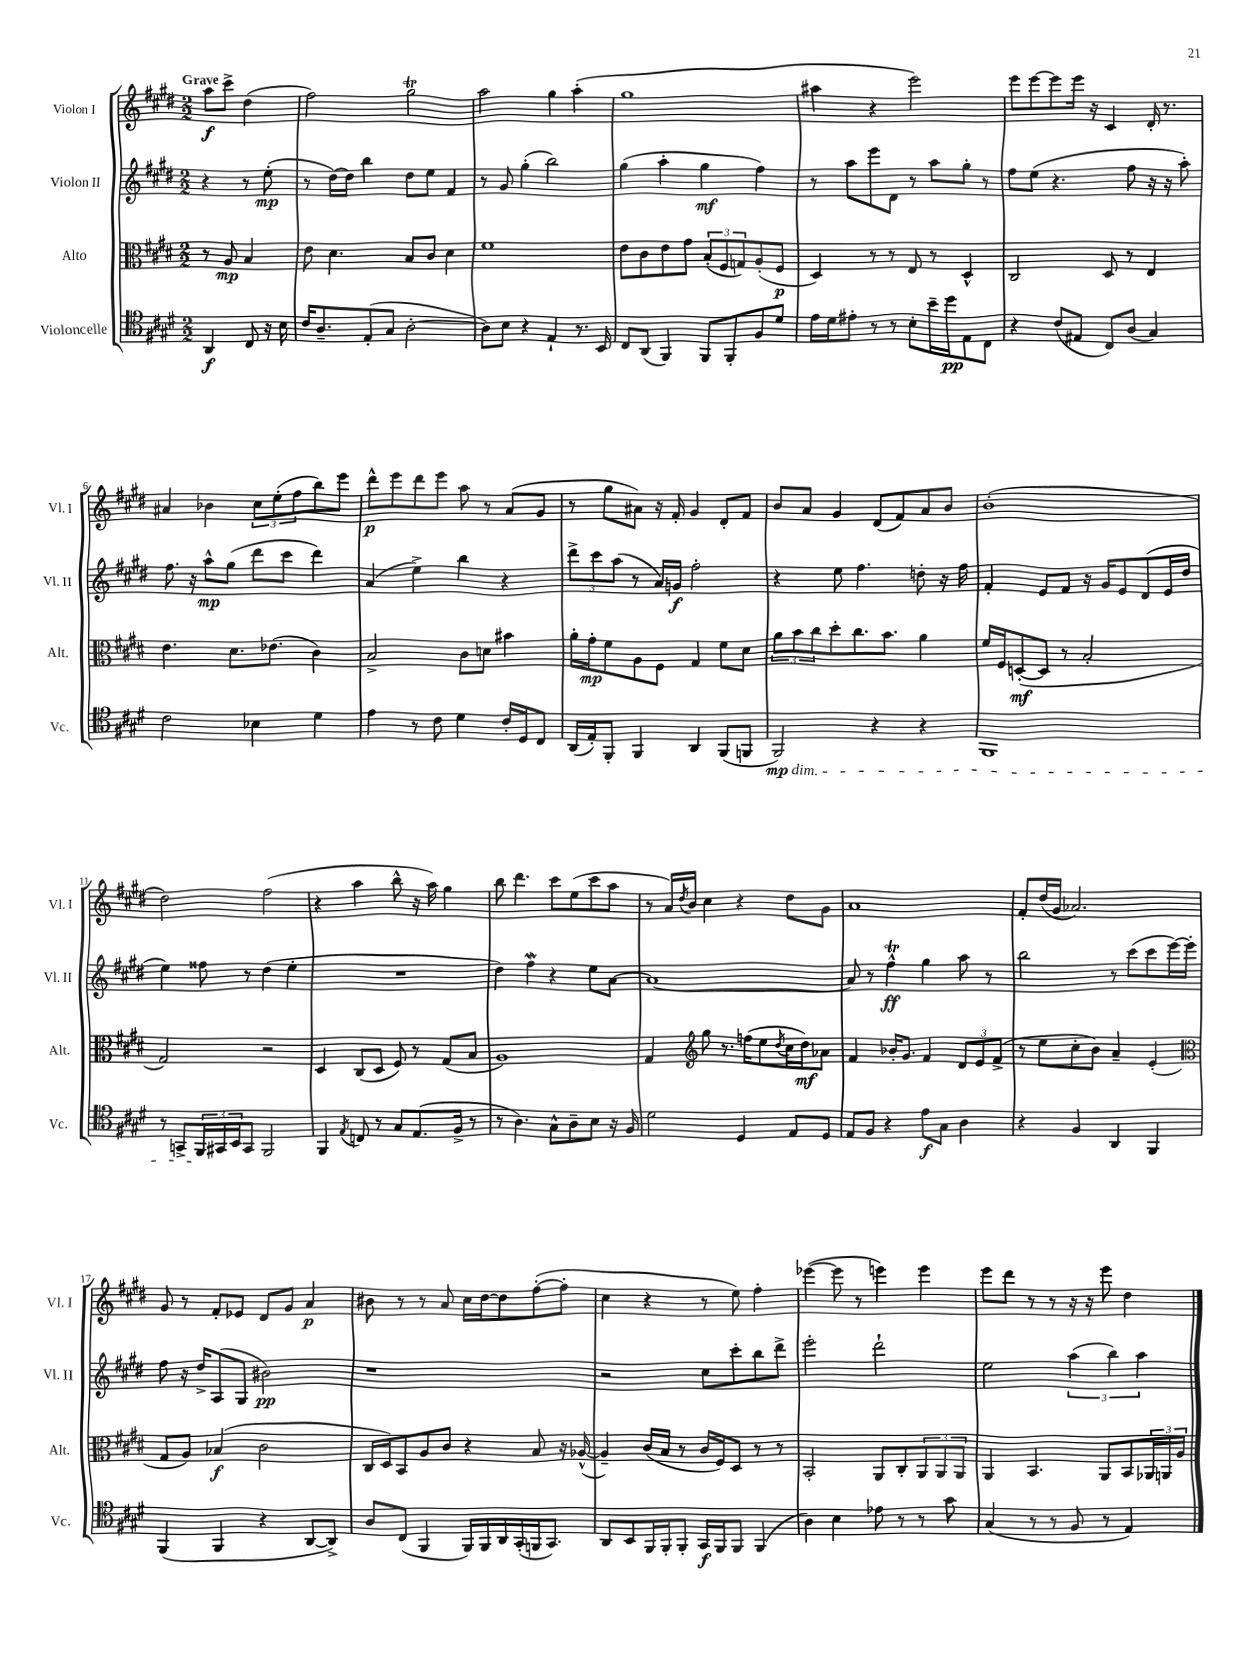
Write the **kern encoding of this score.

**kern	**dynam	**kern	**dynam	**kern	**dynam	**kern	**dynam
*part4	*part4	*part3	*part3	*part2	*part2	*part1	*part1
*staff4	*staff4	*staff3	*staff3	*staff2	*staff2	*staff1	*staff1
*I"Violoncelle	*	*I"Alto	*	*I"Violon II	*	*I"Violon I	*
*I'Vc.	*	*I'Alt.	*	*I'Vl. II	*	*I'Vl. I	*
*clefC4	*	*clefC3	*	*clefG2	*	*clefG2	*
*k[f#c#g#d#]	*	*k[f#c#g#d#]	*	*k[f#c#g#d#]	*	*k[f#c#g#d#]	*
*M2/2	*	*M2/2	*	*M2/2	*	*M2/2	*
=	=	=	=	=	=	=	=
!	!	!	!	!	!	!LO:TX:a:B:t=Grave	!
4AA/	f	8r	.	4r	.	8aa\L	f
.	.	8A/	mp	.	.	8ccc#^\J	.
8C#/	.	4B/	.	8r	.	(4dd#\	.
16r	.	.	.	(8ee'\	mp	.	.
16B\	.	.	.	.	.	.	.
=1	=1	=1	=1	=1	=1	=1	=1
16c#/KL	.	8e\	.	8r	.	2ff#\)	.
8.A~/	.	.	.	.	.	.	.
.	.	4.d#\	.	[16dd#\LL)	.	.	.
.	.	.	.	16dd#\JJ]	.	.	.
(8E'/	.	.	.	4bb\	.	.	.
8G#/J	.	.	.	.	.	.	.
[2A'\	.	8B/L	.	8dd#\L	.	2gg#t\	.
.	.	8c#/J	.	8ee\J	.	.	.
.	.	4d#\	.	4f#/	.	.	.
=2	=2	=2	=2	=2	=2	=2	=2
8A\L])	.	1f#	.	8r	.	2aa\	.
8B\J	.	.	.	8g#/	.	.	.
4r	.	.	.	(4gg#'\	.	.	.
4E`/	.	.	.	2bb\)	.	4gg#\	.
8.r	.	.	.	.	.	(4aa'\	.
16BB/	.	.	.	.	.	.	.
=3	=3	=3	=3	=3	=3	=3	=3
8C#/L	.	8e\L	.	(4gg#\	.	1gg#	.
(8AA/J	.	8c#\	.	.	.	.	.
4FF#/)	.	8e\	.	4aa'\	.	.	.
.	.	8g#\J	.	.	.	.	.
8FF#/L	.	(12B'/L	.	4gg#\	mf	.	.
.	.	12F#/	.	.	.	.	.
8FF#'/	.	.	.	.	.	.	.
.	.	12Gn/)	.	.	.	.	.
8F#/	.	(8A'/	.	4ff#\)	.	.	.
8d#/J	.	8F#/J	p	.	.	.	.
=4	=4	=4	=4	=4	=4	=4	=4
16e\LL	.	4D#/)	.	8r	.	4aa#X\	.
16d#\J	.	.	.	.	.	.	.
8e#X'\J	.	.	.	8aa\L	.	.	.
8r	.	8r	.	8eee\	.	4r	.
8r	.	8r	.	8d#\J	.	.	.
8B'\L	.	8E/	.	8r	.	2eee\)	.
16b~\L	.	8r	.	8aa\L	.	.	.
16dd#\J	pp	.	.	.	.	.	.
8E\	.	4D#^^/	.	8gg#'\J	.	.	.
8C#\J	.	.	.	8r	.	.	.
=5	=5	=5	=5	=5	=5	=5	=5
4r	.	2C#/	.	8ff#\L	.	8eee\L	.
.	.	.	.	(8ee\J	.	[8eee\	.
(8c#/L	.	.	.	4.r	.	8eee\]	.
8E#X/J	.	.	.	.	.	16eee\Jk	.
.	.	.	.	.	.	16r	.
8C#/L)	.	8D#/	.	.	.	4c#/	.
(8A/J	.	8r	.	8ff#\	.	.	.
4G#/)	.	4E/	.	16r	.	16d#'/	.
.	.	.	.	16r	.	8.r	.
.	.	.	.	8aa'\)	.	.	.
!!LO:LB:g=z
=6	=6	=6	=6	=6	=6	=6	=6
2c#\	.	4.e\	.	8.ff#\	.	4a#X/	.
.	.	.	.	16r	.	.	.
.	.	.	.	8aa^^\L	mp	4b-X\	.
.	.	8.d#\L	.	(8gg#\J	.	.	.
4B-X\	.	.	.	8ddd#\L	.	12cc#\L	.
.	.	(8.e-X\J	.	.	.	.	.
.	.	.	.	.	.	(12ee'\	.
.	.	.	.	8ccc#\J	.	.	.
.	.	.	.	.	.	12ff#\	.
4d#\	.	4c#\)	.	4ddd#\)	.	8bb\)	.
.	.	.	.	.	.	8eee\J	.
=7	=7	=7	=7	=7	=7	=7	=7
4e\	.	2B^/	.	(4a/	.	8ddd#^^\L	p
.	.	.	.	.	.	8eee\	.
8r	.	.	.	4ee^\)	.	8ddd#\	.
8c#\	.	.	.	.	.	8eee\J	.
4d#\	.	8c#\L	.	4bb\	.	8aa\	.
.	.	8dn\J	.	.	.	8r	.
16c#'/LL	.	4b#X\	.	4r	.	(8a/L	.
16D#/J	.	.	.	.	.	.	.
8C#/J	.	.	.	.	.	8g#/J	.
=8	=8	=8	=8	=8	=8	=8	=8
(16AA/LL	.	16a'\LL	.	12ddd#^\L	.	8r	.
16E'/J)	.	16g#'\J	mp	.	.	.	.
.	.	.	.	12ccc#\	.	.	.
8FF#'/J	.	8f#\	.	.	.	8gg#\L	.
.	.	.	.	(12aa\J	.	.	.
4FF#/	.	8A\	.	8r	.	8a#X\J)	.
.	.	8F#\J	.	16a/LL)	.	16r	.
.	.	.	.	16gn/JJ	f	16f#'/	.
4AA/	.	4G#/	.	2ff#'\	.	4g#/	.
(8FF#/L	.	8f#\L	.	.	.	8d#'/L	.
8FFn/J	.	8d#\J	.	.	.	8f#/J	.
=9	=9	=9	=9	=9	=9	=9	=9
!LO:TX:b:i:t=dim.	!	!	!	!	!	!	!
2FF#/)	mp	12a\L	.	4r	.	8b/L	.
.	.	12b\	.	.	.	.	.
.	.	.	.	.	.	8a/J	.
.	.	12cc#\	.	.	.	.	.
.	.	8dd#'\	.	8ee\	.	4g#/	.
.	.	8.cc#\	.	4.ff#\	.	.	.
4r	.	.	.	.	.	(8d#/L	.
.	.	8.b\J	.	.	.	.	.
.	.	.	.	.	.	8f#/)	.
4r	.	4a\	.	8ddn'\	.	8a/	.
.	.	.	.	16r	.	8b/J	.
.	.	.	.	16ff#\	.	.	.
=10	=10	=10	=10	=10	=10	=10	=10
1FF#	.	16f#/LL	.	4f#'/	.	(1b'	.
.	.	16F#/J	.	.	.	.	.
.	.	([8Dn'/	mf	.	.	.	.
.	.	8D/J]	.	8e/L	.	.	.
.	.	8r	.	8f#/J	.	.	.
.	.	2B'/	.	16r	.	.	.
.	.	.	.	16g#/KL	.	.	.
.	.	.	.	8e/	.	.	.
.	.	.	.	(8d#/	.	.	.
.	.	.	.	16e/L	.	.	.
.	.	.	.	16dd#/JJ	.	.	.
!!LO:LB:g=z
=11	=11	=11	=11	=11	=11	=11	=11
8r	.	2G#/)	.	4ee\)	.	2dd#\)	.
8GGn^/L	.	.	.	.	.	.	.
24FF#/L	.	.	.	8ff##X\	.	.	.
24GG#X/	.	.	.	.	.	.	.
24BB/J	.	.	.	.	.	.	.
8GG#/J	.	.	.	8r	.	.	.
2FF#/	.	2r	.	(4dd#\	.	(2ff#\	.
.	.	.	.	4ee'\	.	.	.
=12	=12	=12	=12	=12	=12	=12	=12
4FF#/	.	4D#/	.	1r	.	4r	.
8qE/	.	.	.	.	.	.	.
8Cn/	.	(8C#/L	.	.	.	4aa\	.
8r	.	8D#/J	.	.	.	.	.
8G#/L	.	8F#/)	.	.	.	8bb^^\	.
(8.E/	.	8r	.	.	.	16r	.
.	.	.	.	.	.	16aa\)	.
.	.	(8G#/L	.	.	.	4gg#\	.
16F#^/Jk	.	.	.	.	.	.	.
8r	.	8B/J	.	.	.	.	.
=13	=13	=13	=13	=13	=13	=13	=13
8r	.	1A)	.	4dd#\)	.	8bb\	.
4.A\)	.	.	.	.	.	4.ddd#\	.
.	.	.	.	4ff#W\	.	.	.
8G#^^\L	.	.	.	4r	.	8ccc#\L	.
8A~\	.	.	.	.	.	(8ee\	.
8B\J	.	.	.	8ee\L	.	8ccc#\	.
16r	.	.	.	[8a\J	.	8aa\J	.
16F#/	.	.	.	.	.	.	.
=14	=14	=14	=14	=14	=14	=14	=14
2d#\	.	4G#/	.	1a_	.	8r	.
.	.	.	.	.	.	16a/LL)	.
.	.	.	.	.	.	8qdd#/	.
.	.	.	.	.	.	16b/JJ	.
*	*	*clefG2	*	*	*	*	*
.	.	8gg#\	.	.	.	4cc#\	.
.	.	8.r	.	.	.	.	.
4D#/	.	.	.	.	.	4r	.
.	.	(16ffn\KL	.	.	.	.	.
.	.	8ee\	.	.	.	.	.
.	.	8qdd#/	.	.	.	.	.
8E/L	.	16cc#\L	.	.	.	8dd#\L	.
.	.	16dd#\J)	mf	.	.	.	.
8D#/J	.	8a-X\J	.	.	.	8g#\J	.
=15	=15	=15	=15	=15	=15	=15	=15
8E/L	.	4f#/	.	8a/]	.	1a	.
8F#/J	.	.	.	8r	.	.	.
4r	.	16b-X'/KL	.	4ff#T^^\	ff	.	.
.	.	8.g#/J	.	.	.	.	.
8e\L	f	4f#/	.	4gg#\	.	.	.
8G#\J	.	.	.	.	.	.	.
4A\	.	12d#/L	.	8aa\	.	.	.
.	.	12e/	.	.	.	.	.
.	.	.	.	8r	.	.	.
.	.	(12f#^/J	.	.	.	.	.
=16	=16	=16	=16	=16	=16	=16	=16
4r	.	8r	.	2bb\	.	8f#'/L	.
.	.	8ee\L	.	.	.	(16dd#/L	.
.	.	.	.	.	.	16g#/JJ	.
4F#/	.	8cc#'\	.	.	.	2.a-X/)	.
.	.	8b\J)	.	.	.	.	.
4AA/	.	4a~/	.	8r	.	.	.
.	.	.	.	(8ccc#\L	.	.	.
4FF#/	.	(4e'/	.	8ccc#\	.	.	.
.	.	.	.	[16eee\L)	.	.	.
.	.	.	.	16eee'\JJ]	.	.	.
!!LO:LB:g=z
=17	=17	=17	=17	=17	=17	=17	=17
*	*	*clefC3	*	*	*	*	*
(4FF#/	.	8G#/L	.	8ff#\	.	8g#/	.
.	.	8A/J)	.	16r	.	8r	.
.	.	.	.	16dd#^/KL	.	.	.
4FF#/	.	(4B-X/	f	(8A/	.	8f#'/L	.
.	.	.	.	8G#/J	.	8e-X/J	.
4r	.	2c#\	.	2b#X\)	pp	8d#/L	.
.	.	.	.	.	.	8g#/J	.
[8AA/L	.	.	.	.	.	4a/	p
8AA^/J])	.	.	.	.	.	.	.
=18	=18	=18	=18	=18	=18	=18	=18
8A/L	.	16C#/LL	.	1r	.	8b#X\	.
.	.	16D#/J)	.	.	.	.	.
(8C#/J	.	8BB/	.	.	.	8r	.
4FF#/	.	8A/	.	.	.	8r	.
.	.	8c#/J	.	.	.	8a/	.
16FF#/LL)	.	4r	.	.	.	16cc#\LL	.
16FF#/	.	.	.	.	.	[16dd#\J	.
16AA/	.	.	.	.	.	8dd#\]	.
(16GG#'/	.	.	.	.	.	.	.
16FFn/J	.	8B/	.	.	.	([8ff#'\	.
8.GG#/J)	.	.	.	.	.	.	.
.	.	16r	.	.	.	8ff#'\J]	.
.	.	([16A-X^^/	.	.	.	.	.
=19	=19	=19	=19	=19	=19	=19	=19
8AA/L	.	4A-~/])	.	2r	.	4cc#\	.
8BB/	.	.	.	.	.	.	.
16FF#/L	.	(16c#/LL	.	.	.	4r	.
16FF#'/J	.	16B/JJ	.	.	.	.	.
8FF#'/J	.	8r	.	.	.	.	.
16GG#/LL	f	16c#/LL	.	8cc#\L	.	8r	.
16FF#/J	.	16F#/J)	.	.	.	.	.
8FF#/J	.	8D#/J	.	8ccc#'\	.	8ee\)	.
(4FF#/	.	8r	.	8bb\	.	4ff#'\	.
.	.	8r	.	8ddd#^\J	.	.	.
=20	=20	=20	=20	=20	=20	=20	=20
4A\)	.	2BB'/	.	2eee'\	.	([4eee-X\	.
4B\	.	.	.	.	.	8eee-\]	.
.	.	.	.	.	.	8r	.
8e-X\	.	8AA/L	.	2ddd#`\	.	4eeen\)	.
8r	.	8C#'/	.	.	.	.	.
8r	.	12AA/	.	.	.	4eee\	.
.	.	12AA/	.	.	.	.	.
8g#\	.	.	.	.	.	.	.
.	.	12AA/J	.	.	.	.	.
=21	=21	=21	=21	=21	=21	=21	=21
(4G#/	.	4AA/	.	2ee\	.	8eee\L	.
.	.	.	.	.	.	8ddd#\J	.
8r	.	4.BB/	.	.	.	8r	.
8r	.	.	.	.	.	8r	.
8F#/	.	.	.	(6aa\	.	16r	.
.	.	.	.	.	.	16r	.
8r	.	8AA/L	.	.	.	8eee\	.
.	.	.	.	6bb\)	.	.	.
4E/)	.	8BB/	.	.	.	4dd#\	.
.	.	.	.	6aa\	.	.	.
.	.	24AA-X/L	.	.	.	.	.
.	.	24AAn/	.	.	.	.	.
.	.	24A/JJ	.	.	.	.	.
==	==	==	==	==	==	==	==
*-	*-	*-	*-	*-	*-	*-	*-
